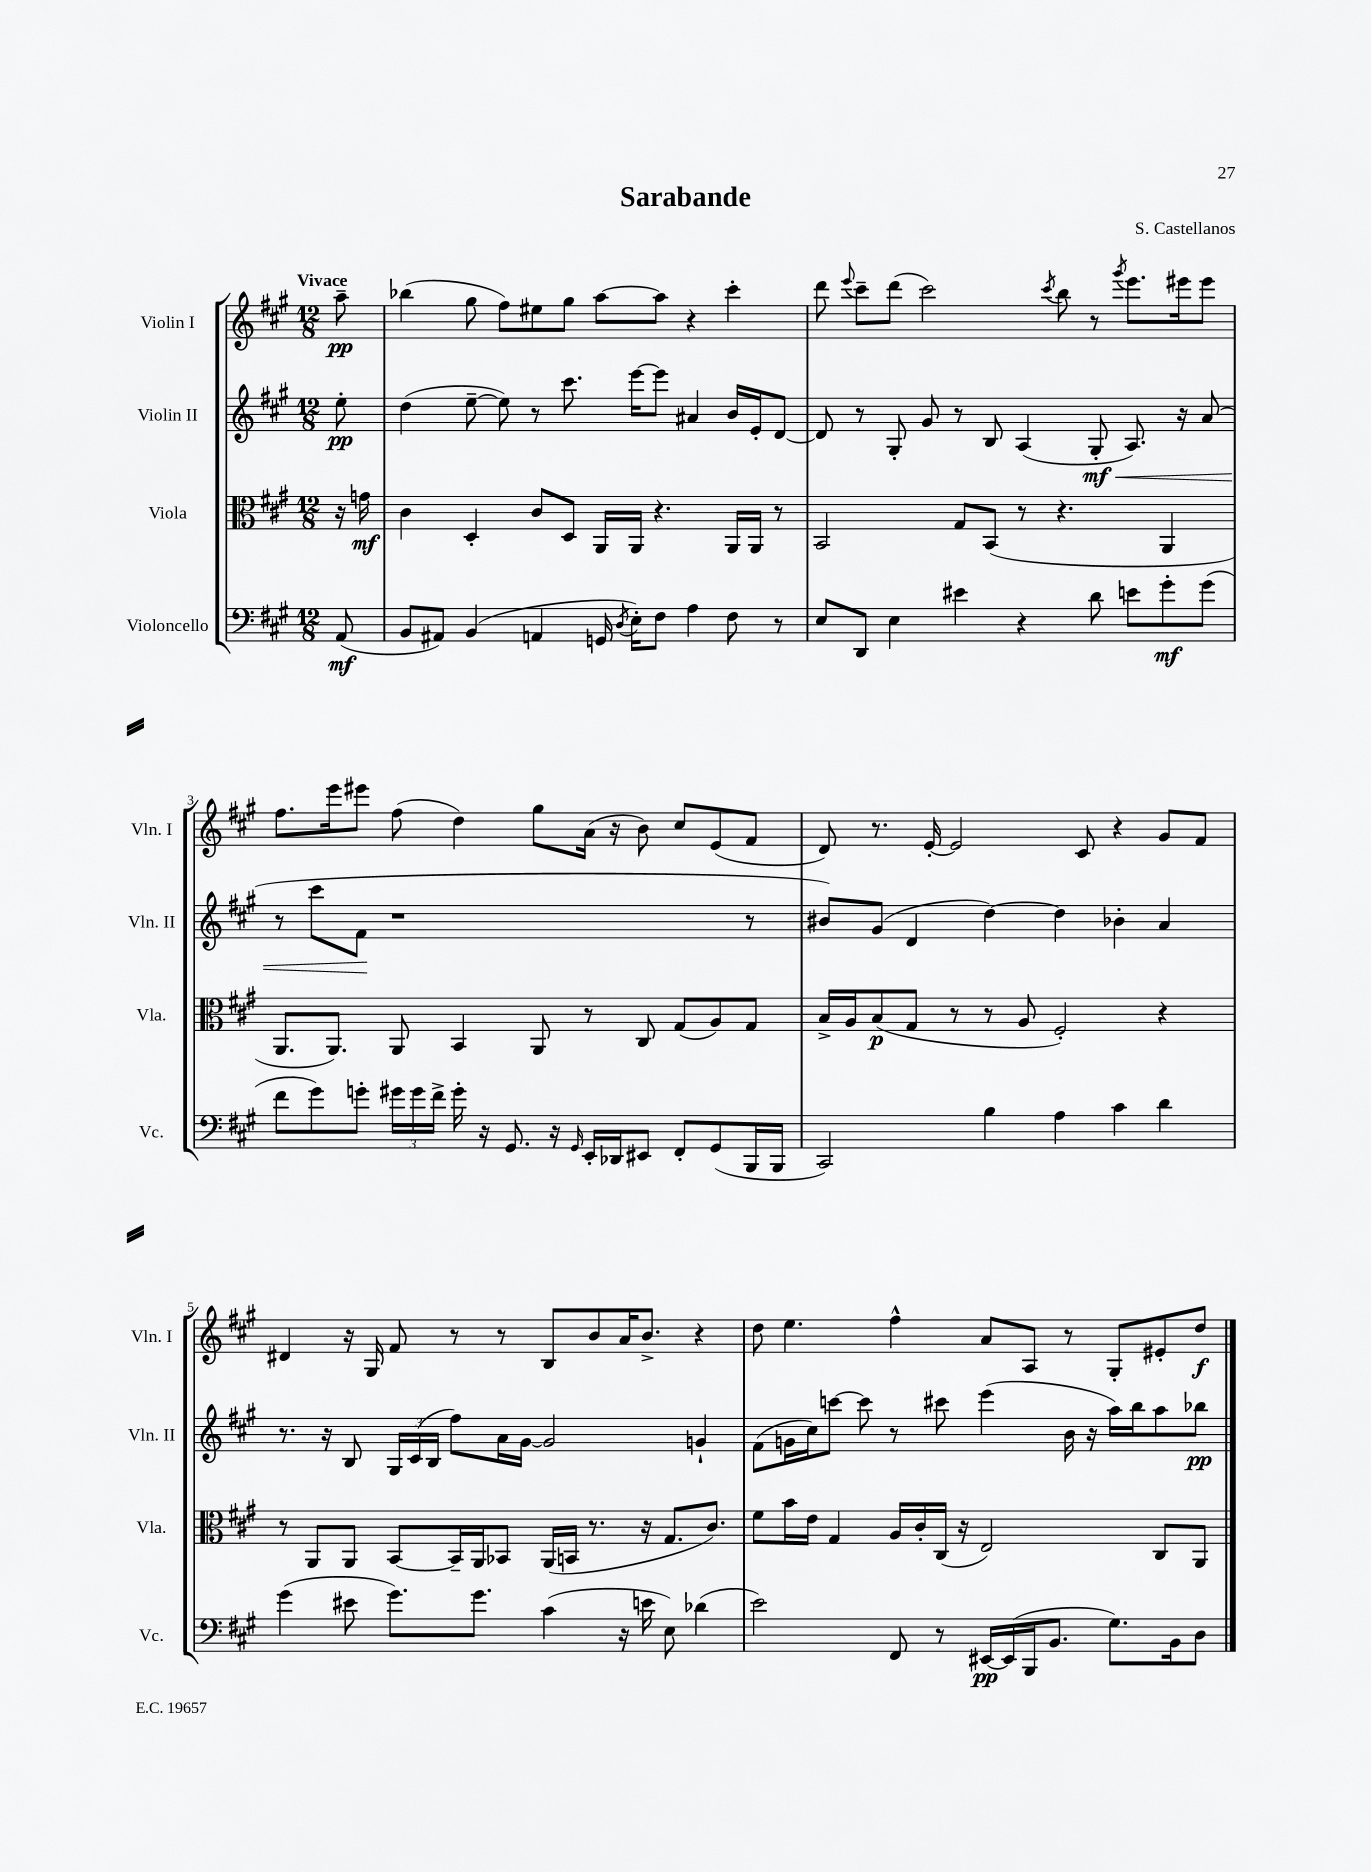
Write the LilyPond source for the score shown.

\header { title = "Sarabande" composer = "S. Castellanos" }
<<
\new StaffGroup <<
\new Staff = "s0" \with { instrumentName = "Violin I" shortInstrumentName = "Vln. I" } {
    \clef treble \key a \major \numericTimeSignature \time 12/8 \partial 8 \tempo "Vivace"
    \autoBeamOff a''8--\pp |
    bes''4( gis''8 fis''8[) eis''8 gis''8] a''8[~ a''8] r4 cis'''4-. |
    d'''8 \appoggiatura { e'''8 } cis'''8[-- d'''8]( cis'''2) \acciaccatura { cis'''8 } b''8 r8 \acciaccatura { gis'''8 } e'''8.[ eis'''16 eis'''8] |
    fis''8.[ e'''16 eis'''8] fis''8( d''4) gis''8[ a'16]( r16 b'8) cis''8[ e'8( fis'8] |
    d'8) r8. e'16~-. e'2 cis'8 r4 gis'8[ fis'8] |
    dis'4 r16 gis16 fis'8 r8 r8 b8[ b'8 a'16 b'8.]-> r4 |
    d''8 e''4. fis''4-^ a'8[ a8] r8 gis8[-. eis'8-. d''8]\f \bar "|." |
}
\new Staff = "s1" \with { instrumentName = "Violin II" shortInstrumentName = "Vln. II" } {
    \clef treble \key a \major \numericTimeSignature \time 12/8 \partial 8
    \autoBeamOff e''8-.\pp |
    d''4( e''8~-- e''8) r8 cis'''8. e'''16[~ e'''8] ais'4 b'16[ e'16-. d'8]~ |
    d'8 r8 gis8-. gis'8 r8 b8 a4( gis8-.\mf\< a8.) r16 a'8( |
    r8 cis'''8[ fis'8]\! r1 r8 |
    bis'8[) gis'8]( d'4 d''4~) d''4 bes'4-. a'4 |
    r8. r16 b8 \tuplet 3/2 { gis16[ cis'16( b16] } fis''8[) a'16 gis'16]~ gis'2 g'4-! |
    fis'8[( g'16 cis''16) c'''8]~ c'''8 r8 cis'''8 e'''4( b'16 r16 a''16[) b''16 a''8 bes''8]\pp \bar "|." |
}
\new Staff = "s2" \with { instrumentName = "Viola" shortInstrumentName = "Vla." } {
    \clef alto \key a \major \numericTimeSignature \time 12/8 \partial 8
    \autoBeamOff r16 g'16\mf |
    cis'4 d4-. cis'8[ d8] a,16[ a,16] r4. a,16[ a,16] r8 |
    b,2 gis8[ b,8]( r8 r4. a,4 |
    a,8.[ a,8.]) a,8 b,4 a,8 r8 cis8 gis8[( a8) gis8] |
    b16[-> a16 b8\p( gis8] r8 r8 a8 fis2-.) r4 |
    r8 a,8[ a,8] b,8[~ b,16-- a,16 bes,8] a,16[( b,16] r8. r16 gis8.[ cis'8.]) |
    fis'8[ b'16 e'16] gis4 a16[ cis'16-. cis16]( r16 e2) cis8[ a,8] \bar "|." |
}
\new Staff = "s3" \with { instrumentName = "Violoncello" shortInstrumentName = "Vc." } {
    \clef bass \key a \major \numericTimeSignature \time 12/8 \partial 8
    \autoBeamOff a,8\mf( |
    b,8[ ais,8]) b,4( a,4 g,16 \acciaccatura { d8 } e16[-.) fis8] a4 fis8 r8 |
    e8[ d,8] e4 eis'4 r4 d'8 e'8[ gis'8-.\mf gis'8]( |
    fis'8[ gis'8) g'8]-. \tuplet 3/2 { gis'16[ gis'16 fis'16]-> } gis'16-. r16 gis,8. r16 \grace { gis,16 } e,16[-. des,16 eis,8] fis,8[-. gis,8( b,,16 b,,16] |
    cis,2) b4 a4 cis'4 d'4 |
    gis'4( eis'8 gis'8.[) gis'8.] cis'4( r16 e'16 e8) des'4( |
    e'2) fis,8 r8 eis,16[~\pp eis,16( b,,16 b,8.] gis8.[) b,16 d8] \bar "|." |
}
>>
>>
